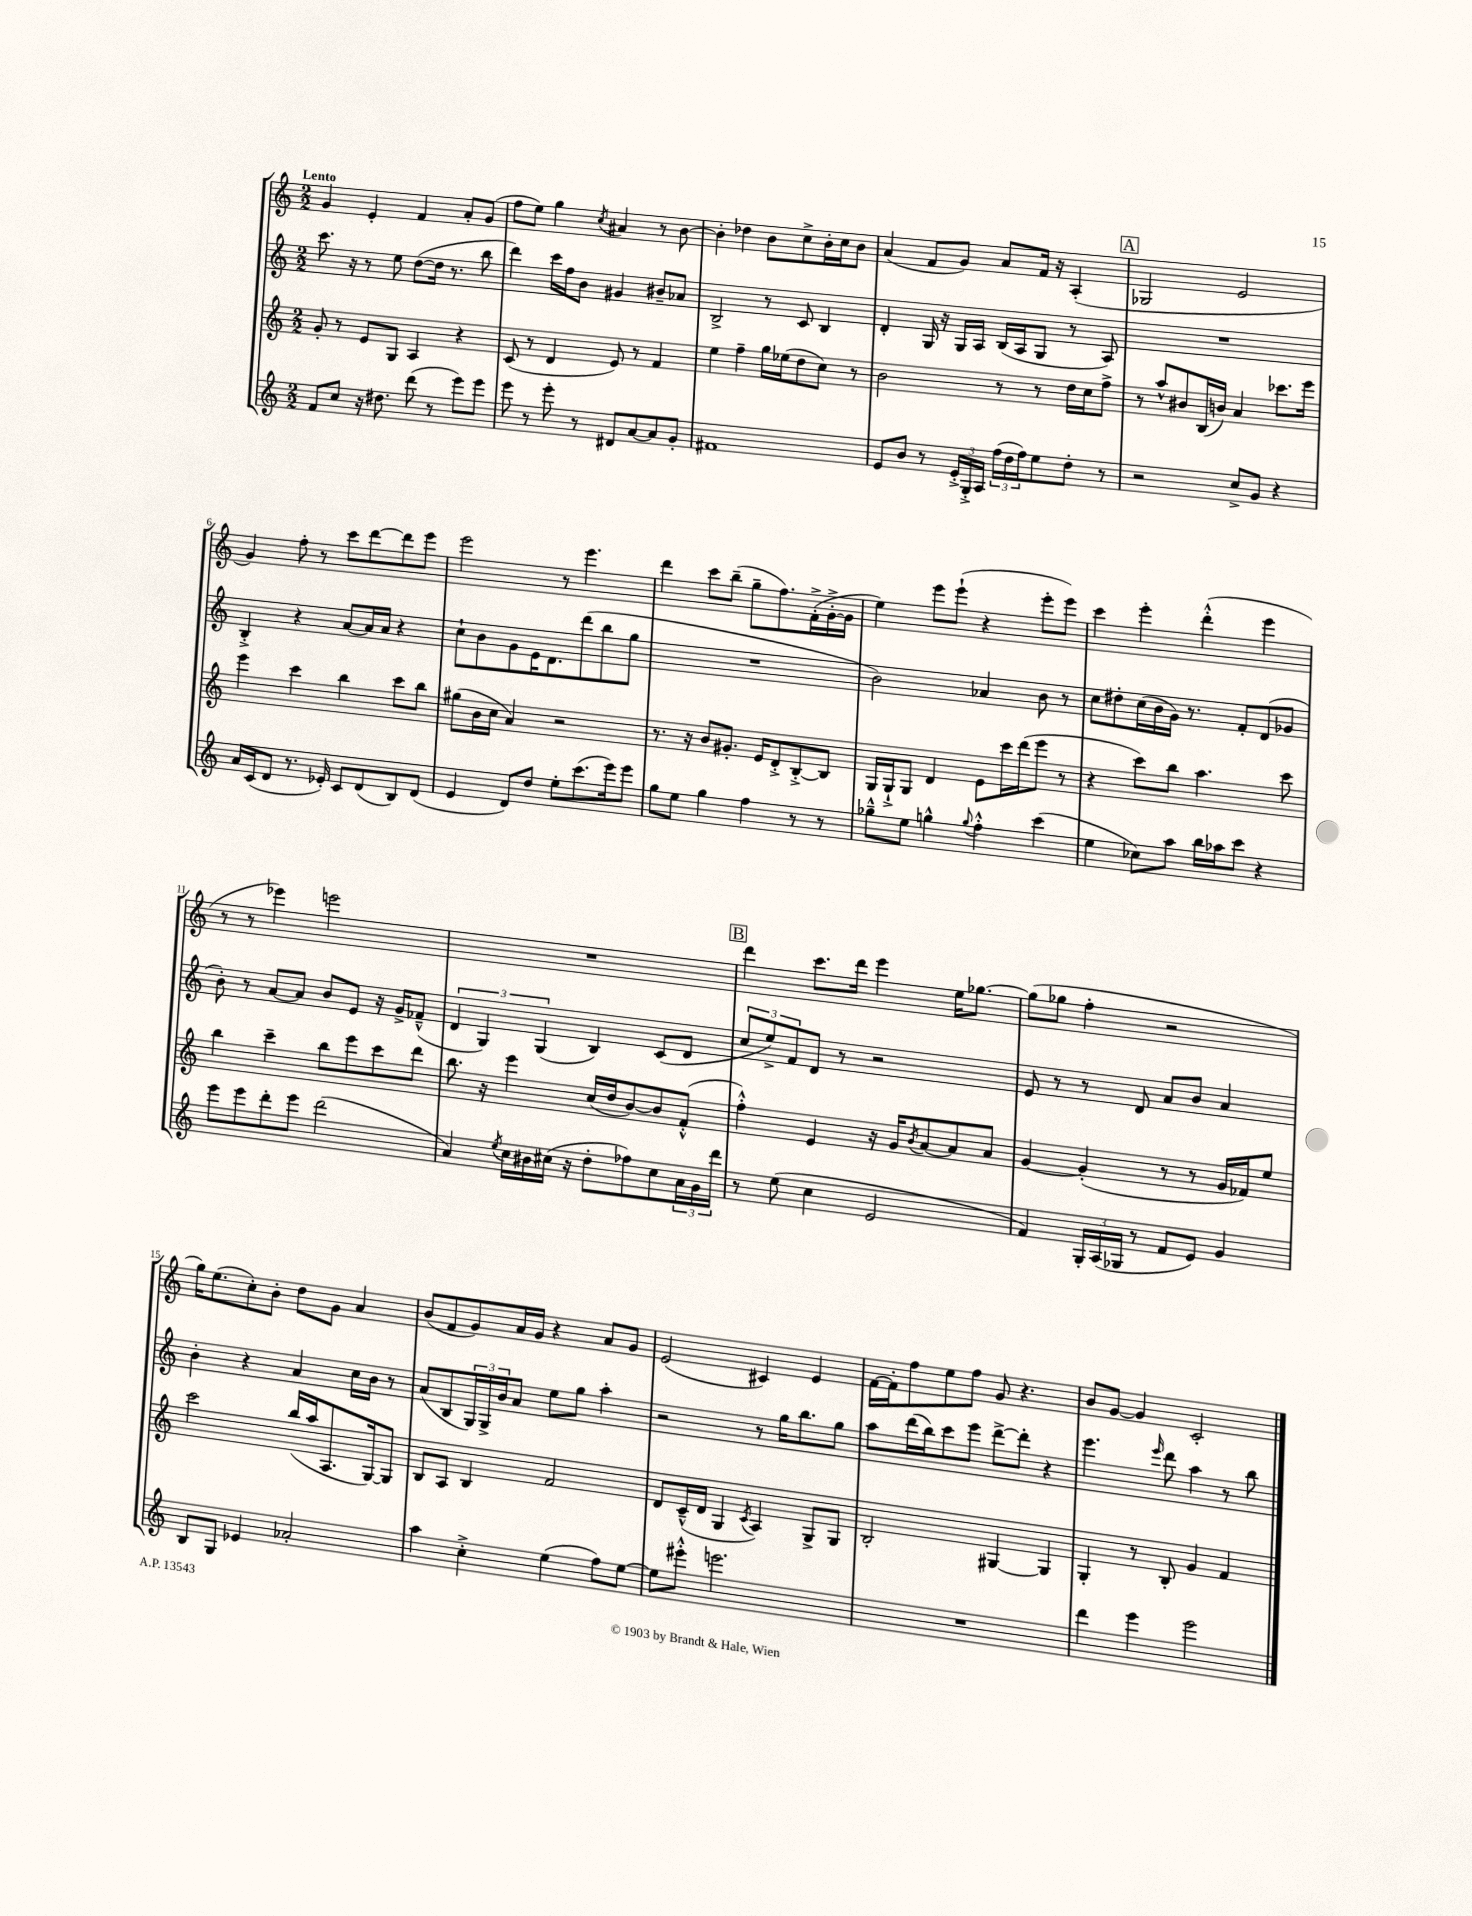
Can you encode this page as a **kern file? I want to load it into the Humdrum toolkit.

**kern	**kern	**kern	**kern
*part4	*part3	*part2	*part1
*staff4	*staff3	*staff2	*staff1
*clefG2	*clefG2	*clefG2	*clefG2
*k[]	*k[]	*k[]	*k[]
*M2/2	*M2/2	*M2/2	*M2/2
=1	=1	=1	=1
!	!	!	!LO:TX:a:B:t=Lento
8f/L	8g'/	8.ccc\	4g/
8cc/J	8r	.	.
.	.	16r	.
16r	8e/L	8r	4e'/
8.dd#X\	.	.	.
.	8G/J	8ee\	.
(8ddd\	4A/	([8dd\L	4f/
8r	.	16dd\Jk]	.
.	.	8.r	.
8eee\L)	4r	.	8a'/L
8eee\J	.	8bb\	(8g/J
=2	=2	=2	=2
8eee\	(8c/	4ddd\)	8ff\L
8r	8r	.	8ee\J)
8eee'\	4d/	16ccc\LL	4gg\
.	.	16ff\J	.
8r	.	8b\J	.
.	.	.	8qcc/
8d#X/L	8e/)	4g#X/	4a#X/
[8a/	8r	.	.
8a/]	4f/	8b#X~/L	8r
8g'/J	.	8a-X/J	[8b\
=3	=3	=3	=3
1f#X	4ee\	2B^/	4b'\]
.	4ff~\	.	4dd-X\
.	16gg\LL	8r	8b\L
.	(16ee-X\J	.	.
.	8dd\	8c/	8cc^\
.	8cc\J)	4B/	16b'\L
.	.	.	16cc\J
.	8r	.	8b\J
=4	=4	=4	=4
8e/L	2b\	4d'/	(4a/
8b/J	.	.	.
8r	.	16G/	8f/L
.	.	16r	.
24e'^/LL	.	16G/LL	8g/J)
24G'^/	.	.	.
.	.	16A/JJ	.
24A/JJ	.	.	.
(24ff\LL	8r	(16B/LL	8a/L
24dd\	.	.	.
.	.	16A/J	.
24ff\J)	.	.	.
8ee\	8r	8G/J	16f/Jk
.	.	.	16r
8dd'\J	16dd\LL	8r	(4A'/
.	16cc\J	.	.
8r	8ff^\J	8A/)	.
!!LO:REH:place=s1:t=A
=5	=5	=5	=5
2r	8r	1r	2G-X/
.	8aa^^/L	.	.
.	8b#X/	.	.
.	(16B/L	.	.
.	16bn/JJ)	.	.
8cc^/L	4a/	.	2e/
8g/J	.	.	.
4r	8.ccc-X\L	.	.
.	16eee\Jk	.	.
!!LO:LB:g=z
=6	=6	=6	=6
16a/LL	4eee\	4B'^/	4g/)
(16c/J	.	.	.
8d/J	.	.	.
8.r	4ccc\	4r	8ff'\
.	.	.	8r
16e-X'/)	.	.	.
8c/L	4bb\	[8a/L	8ccc\L
(8d/	.	16a/L]	[8ddd\
.	.	16a/JJ	.
8B/)	8ccc\L	4r	8ddd\]
(8d/J	8bb\J	.	8eee\J
=7	=7	=7	=7
4e/	(8gg#X\L	8cc`\L	2eee\
.	16b\L	8b\	.
.	16cc\JJ	.	.
8d/L)	4a/)	8g\	.
8dd/J	.	16e\K	.
.	.	8.d\	.
8ee'\L	2r	.	8r
(8.ccc\	.	(8ddd\	4.eee\
.	.	8bb\	.
16eee\k)	.	.	.
8eee\J	.	8gg\J	.
=8	=8	=8	=8
8gg\L	8.r	1r	4ddd\
8ee\J	.	.	.
.	16r	.	.
4gg\	8b/L	.	8ccc\L
.	8.g#X'/J	.	(8bb~\J
4ff\	.	.	8gg~\L
.	16e/KL	.	.
.	8d'^/	.	8.ff\)
8r	[8B'^/	.	.
.	.	.	(16f'^\L
8r	8B/J]	.	[16g'^\
.	.	.	16g\JJ]
=9	=9	=9	=9
8gg-X~^^\L	16G/LL	2b\)	4ee\)
.	16G`^/J	.	.
8ee\J	8G/J	.	.
4ggn^^\	4d/	.	8eee\L
.	.	.	(8eee`\J
8qqgg/	.	.	.
4ff'^^\	8e\L	4a-X/	4r
.	16ccc\L	.	.
.	(16ddd\J	.	.
(4ccc\	8eee\J	8b\	8eee'\L
.	8r	8r	8eee\J)
=10	=10	=10	=10
4ee\	4r	8cc\L	4ccc\
.	.	8dd#X'\	.
8cc-X\L)	8ccc\L)	(16cc\L	4eee'\
.	.	16b\	.
8aa\J	8bb\J	16g\JJ)	.
.	.	8.r	.
16bb\LL	4.aa\	.	(4ddd'^^\
16aa-X\J	.	.	.
8ccc\J	.	8f'/L	.
4r	.	(8d/	4eee\
.	8ccc\	8g-X/J	.
!!LO:LB:g=z
=11	=11	=11	=11
8eee\L	4bb\	8b'\)	8r
8eee\	.	8r	8r
8ddd'\	4ccc~\	[8a/L	4eee-X\)
8eee\J	.	8a/J]	.
(2ddd\	8bb\L	8b/L	2eeen\
.	8eee\	8e/J	.
.	8ccc\	16r	.
.	.	16g^/KL	.
.	8ddd\J	(8f-X~^^/J	.
=12	=12	=12	=12
4a/)	8.bb\	6d/	1r
.	.	6G/)	.
.	16r	.	.
8qee/	.	.	.
16cc\LL	4eee\	.	.
16b#X\	.	.	.
.	.	(6G/	.
(16cc#X\JJ	.	.	.
16r	.	.	.
8dd'\L	(16cc/LL	4B/)	.
.	16dd/J	.	.
8ff-X\)	[8b/)	.	.
8cc#\	8b/]	(8c/L	.
24a\L	(8f'^^/J	8d/J	.
24g\	.	.	.
24ddd\JJ	.	.	.
!!LO:REH:place=s1:t=B
=13	=13	=13	=13
8r	4ff'^^\)	12cc/L	4ddd\
.	.	12ee^/)	.
(8ee\	.	.	.
.	.	12f/	.
4cc\	4e/	8d/J	8.ccc\L
.	.	8r	.
.	.	.	16ddd\Jk
2e/	16r	2r	4eee\
.	16g/KL	.	.
.	8qb/	.	.
.	[8a/	.	.
.	8a/]	.	16ee\KL
.	.	.	[8.gg-X\J
.	8a/J	.	.
=14	=14	=14	=14
4f/)	[4g/	8e/	(8gg-\L]
.	.	8r	8gg-X\J
24G'/LL	(4g'/]	8r	4ff'\
(24A/	.	.	.
24G-X/JJ	.	.	.
8r	.	8d/	.
8f/L	8r	8a/L	2r
8e/J)	8r	8b/J	.
4g/	16g/LL	4a/	.
.	16f-X/J)	.	.
.	8ee/J	.	.
!!LO:LB:g=z
=15	=15	=15	=15
8B/L	2ccc\	4b'\	16gg\KL)
.	.	.	(8.ee\
8G/J	.	.	.
4e-X/	.	4r	8cc'\)
.	.	.	8b'\J
2a-X'/	(16bb/LL	4a/	8dd\L
.	16aa/J	.	.
.	8.A/	.	8g\J
.	.	16cc\LL	4a/
.	[16G/k)	16b\JJ	.
.	8G/J]	8r	.
=16	=16	=16	=16
4aa\	8B/L	(8a/L	(8b/L
.	8A/J	8B/	8f/
4cc'^\	4B/	24G/L)	8g/)
.	.	24G^/	.
.	.	24b/J	.
.	.	8a/J	16a/L
.	.	.	16g/JJ
(4ee\	2f/	8ee\L	4r
.	.	8gg\J	.
8ff\L)	.	4aa'\	8a/L
[8ee\J	.	.	8g/J
=17	=17	=17	=17
8ee\L]	8d/L	2r	(2e/
8eee#X'^^\J	(16c~^^/L	.	.
.	16d/JJ	.	.
2.eeen\	4G/	.	.
.	8qc/	.	.
.	4A/)	8r	4c#X/)
.	.	16gg\KL	.
.	.	8.bb\	.
.	8G^/L	.	4e/
.	8G/J	8gg\J	.
=18	=18	=18	=18
1r	2B'/	8aa\L	[16f\LL
.	.	.	16f'\J]
.	.	(16ddd\L	8ff\
.	.	16bb\J)	.
.	.	8ccc\	8ee\
.	.	8eee\J	8ff\J
.	[4G#X/	[8ddd^\L	8g/
.	.	8ddd'\J]	4.r
.	4G#/]	4r	.
=19	=19	=19	=19
4ddd\	4G'/	4.eee\	8b/L
.	.	.	[8g/J
4eee\	8r	.	4g/]
.	.	16qqeee/	.
.	8B'/	8ddd\	.
2eee\	4g/	4aa\	2c'/
.	4f/	8r	.
.	.	8bb\	.
==	==	==	==
*-	*-	*-	*-
